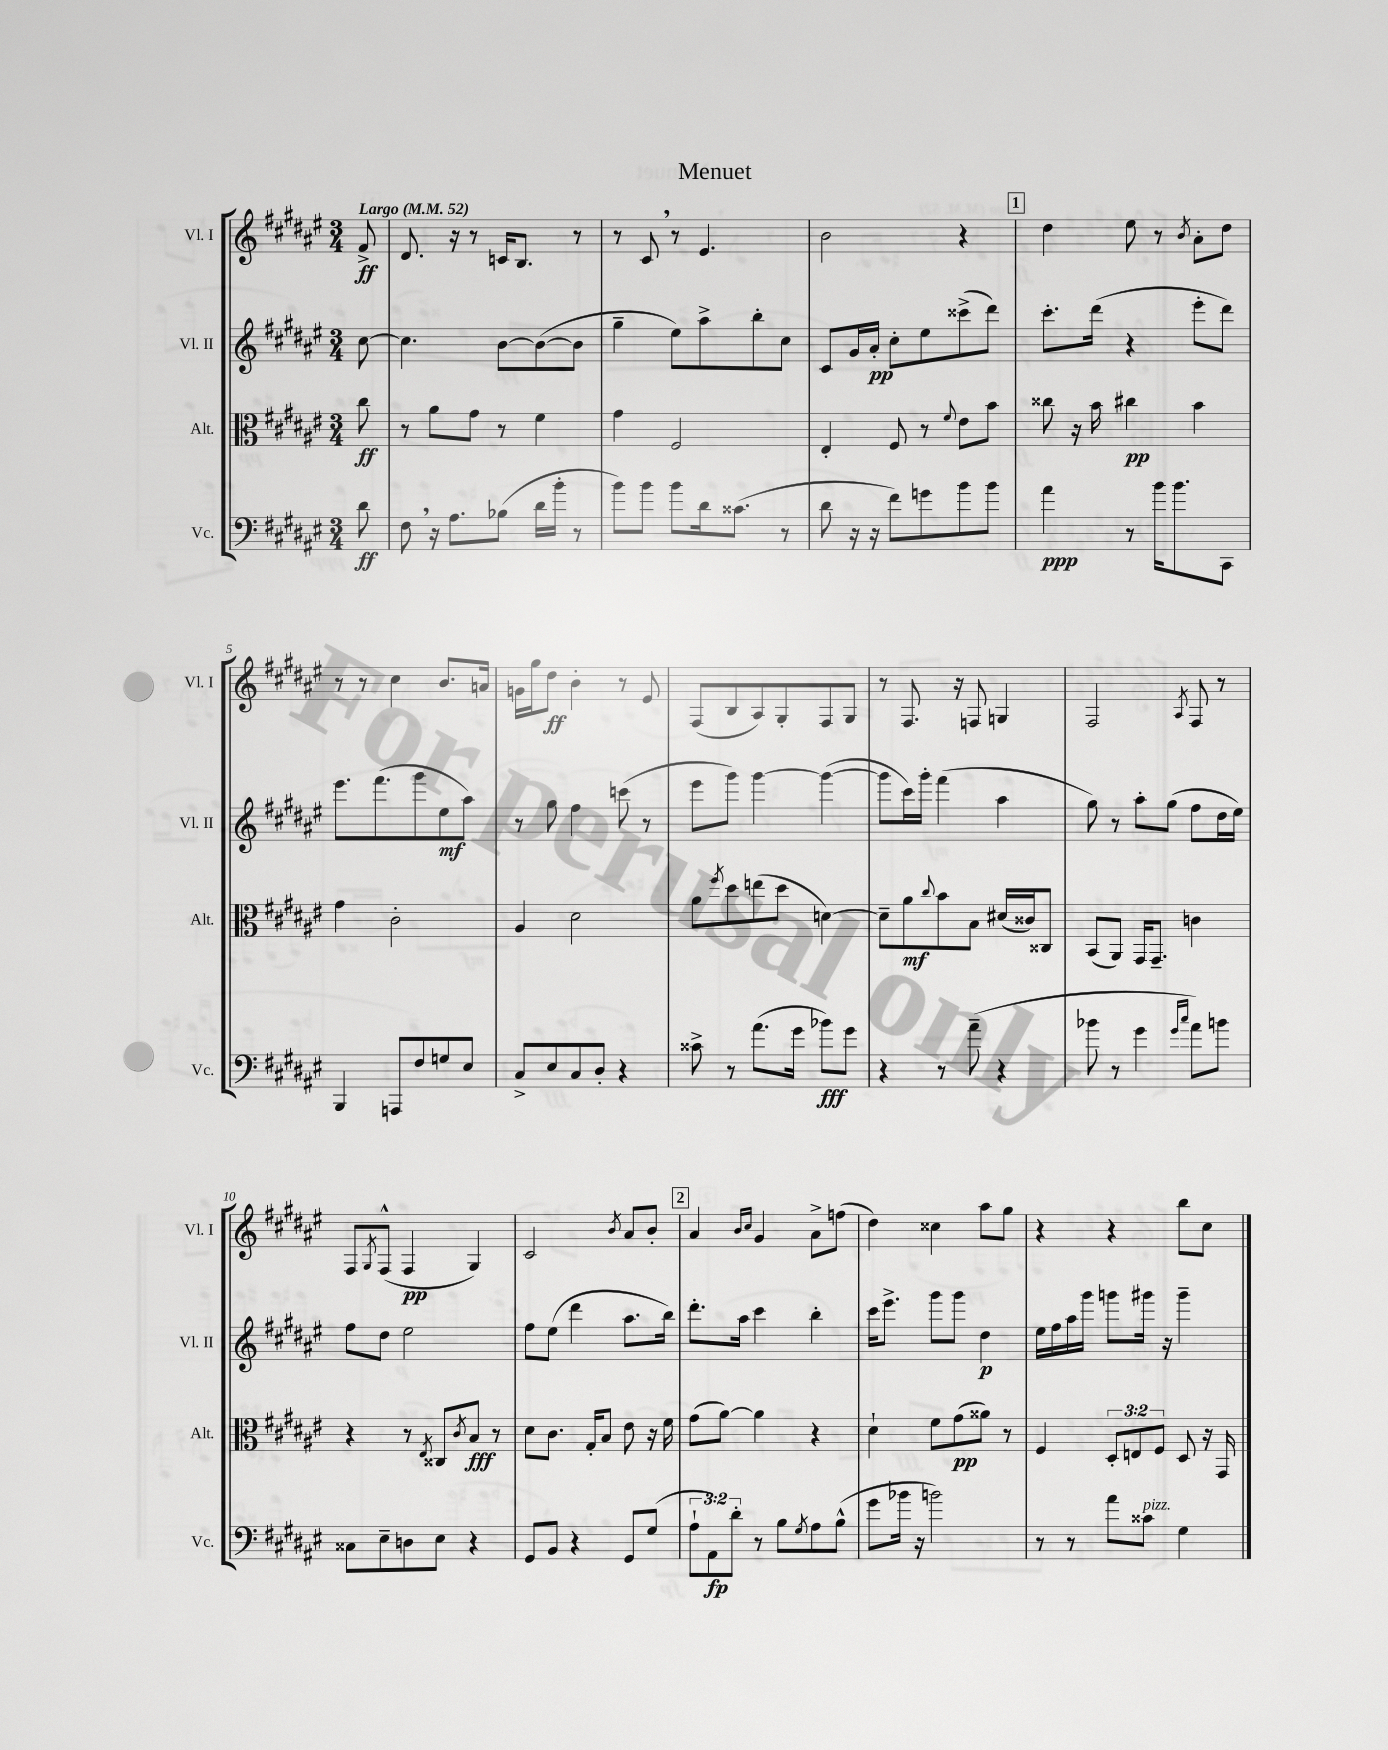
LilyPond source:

\header { title = "Menuet" }
<<
\new StaffGroup <<
\new Staff = "s0" \with { instrumentName = "Vl. I" shortInstrumentName = "Vl. I" } {
    \clef treble \key fis \major \numericTimeSignature \time 3/4 \partial 8 \tempo "Largo" 4 = 52
    fis'8->\ff |
    dis'8. r16 r8 c'16 b8. r8 |
    r8 cis'8 \breathe r8 eis'4. |
    b'2 r4 |
    \mark \markup { \box "1" } dis''4 eis''8 r8 \acciaccatura { b'8 } ais'8-. dis''8 |
    r8 r8 cis''4 b'8. a'16 |
    g'16 gis''16 dis''8\ff b'4-. r8 eis'8 |
    fis8( b8 ais8) gis8-. fis8 gis8 |
    r8 fis8. r16 f8 g4 |
    fis2 \acciaccatura { ais8 } fis8 r8 |
    fis8 \acciaccatura { gis8 } fis8-^( fis4\pp gis4) |
    cis'2 \acciaccatura { b'8 } ais'8 b'8-. |
    \mark \markup { \box "2" } ais'4 \grace { b'16 cis''16 } gis'4 ais'8-> f''8( |
    dis''4) cisis''4 ais''8 gis''8 |
    r4 r4 b''8 cis''8 \bar "|." |
}
\new Staff = "s1" \with { instrumentName = "Vl. II" shortInstrumentName = "Vl. II" } {
    \clef treble \key fis \major \numericTimeSignature \time 3/4 \partial 8
    cis''8~ |
    cis''4. b'8~ b'8~( b'8 |
    gis''4-- eis''8) ais''8-> b''8-. cis''8 |
    cis'8 gis'16 ais'16-.\pp cis''8-. eis''8 cisis'''8->( dis'''8) |
    \mark \markup { \box "1" } cis'''8.-. dis'''16( r4 eis'''8-. dis'''8) |
    eis'''8. fis'''8.( gis'''8 eis''8\mf ais''8) |
    r8 gis''8 fis''4 c'''8( r8 |
    eis'''8 gis'''8) gis'''4~ gis'''4~( |
    gis'''8 cis'''16) gis'''16-. fis'''4( ais''4 |
    gis''8) r8 ais''8-. gis''8( fis''8 dis''16 eis''16) |
    fis''8 dis''8 eis''2 |
    fis''8 eis''8( dis'''4 ais''8. b''16) |
    \mark \markup { \box "2" } dis'''8.-. ais''16 cis'''4 b''4-. |
    cis'''16 eis'''8.-> gis'''8 gis'''8 dis''4\p |
    eis''16 fis''16 ais''16 gis'''16 g'''8 gis'''16 r16 gis'''4-- \bar "|." |
}
\new Staff = "s2" \with { instrumentName = "Alt." shortInstrumentName = "Alt." } {
    \clef alto \key fis \major \numericTimeSignature \time 3/4 \override Staff.TupletNumber.text = #tuplet-number::calc-fraction-text \partial 8
    cis''8\ff |
    r8 ais'8 gis'8 r8 fis'4 |
    gis'4 fis2 |
    eis4-. fis8 r8 \appoggiatura { fis'8 } eis'8 b'8 |
    \mark \markup { \box "1" } cisis''8 r16 b'16 cis''4\pp b'4 |
    gis'4 cis'2-. |
    ais4 dis'2 |
    ais'8 \acciaccatura { fis''8 } dis''8 e''8( dis''8 d'4~) |
    d'8-- ais'8\mf \appoggiatura { cis''8 } b'8 b8 dis'16( cisis'16) cisis8 |
    b,8( ais,8) gis,16 gis,8.-- c'4 |
    r4 r8 \acciaccatura { eis8 } cisis8 \acciaccatura { cis'8 } b8\fff r8 |
    dis'8 cis'8. gis16-. b8 eis'8 r16 fis'16 |
    \mark \markup { \box "2" } gis'8( ais'8~) ais'4 r4 |
    dis'4-! fis'8 gis'8\pp( aisis'8) r8 |
    fis4 \tuplet 3/2 { dis8-. e8 fis8 } dis8 r16 gis,16 \bar "|." |
}
\new Staff = "s3" \with { instrumentName = "Vc." shortInstrumentName = "Vc." } {
    \clef bass \key fis \major \numericTimeSignature \time 3/4 \override Staff.TupletNumber.text = #tuplet-number::calc-fraction-text \partial 8
    dis'8\ff |
    fis8 \breathe r16 ais8. bes8( dis'16 b'16-. r8 |
    b'8) b'8 b'8 dis'16 cisis'8.( r8 |
    dis'8 r16 r16 fis'8) g'8 b'8 b'8 |
    \mark \markup { \box "1" } ais'4\ppp r8 b'16 b'8. cis,8 |
    b,,4 a,,8 fis8 g8 eis8 |
    cis8-> eis8 cis8 dis8-. r4 |
    cisis'8-> r8 ais'8.( gis'16 bes'8\fff) gis'8 |
    r4 r8 ais'8--( r4 |
    bes'8 r8 gis'4 \grace { gis'16 cis''16 } ais'8) b'8 |
    cisis8 eis8-- d8 eis8 r4 |
    gis,8 b,8 r4 gis,8 gis8( |
    \mark \markup { \box "2" } \tuplet 3/2 { ais8-! ais,8\fp) dis'8-. } r8 b8 \acciaccatura { gis8 } ais8 b8-^( |
    gis'8 bes'16 r16 b'2) |
    r8 r8 ais'8 cisis'8^\markup { \italic "pizz." } gis4 \bar "|." |
}
>>
>>
